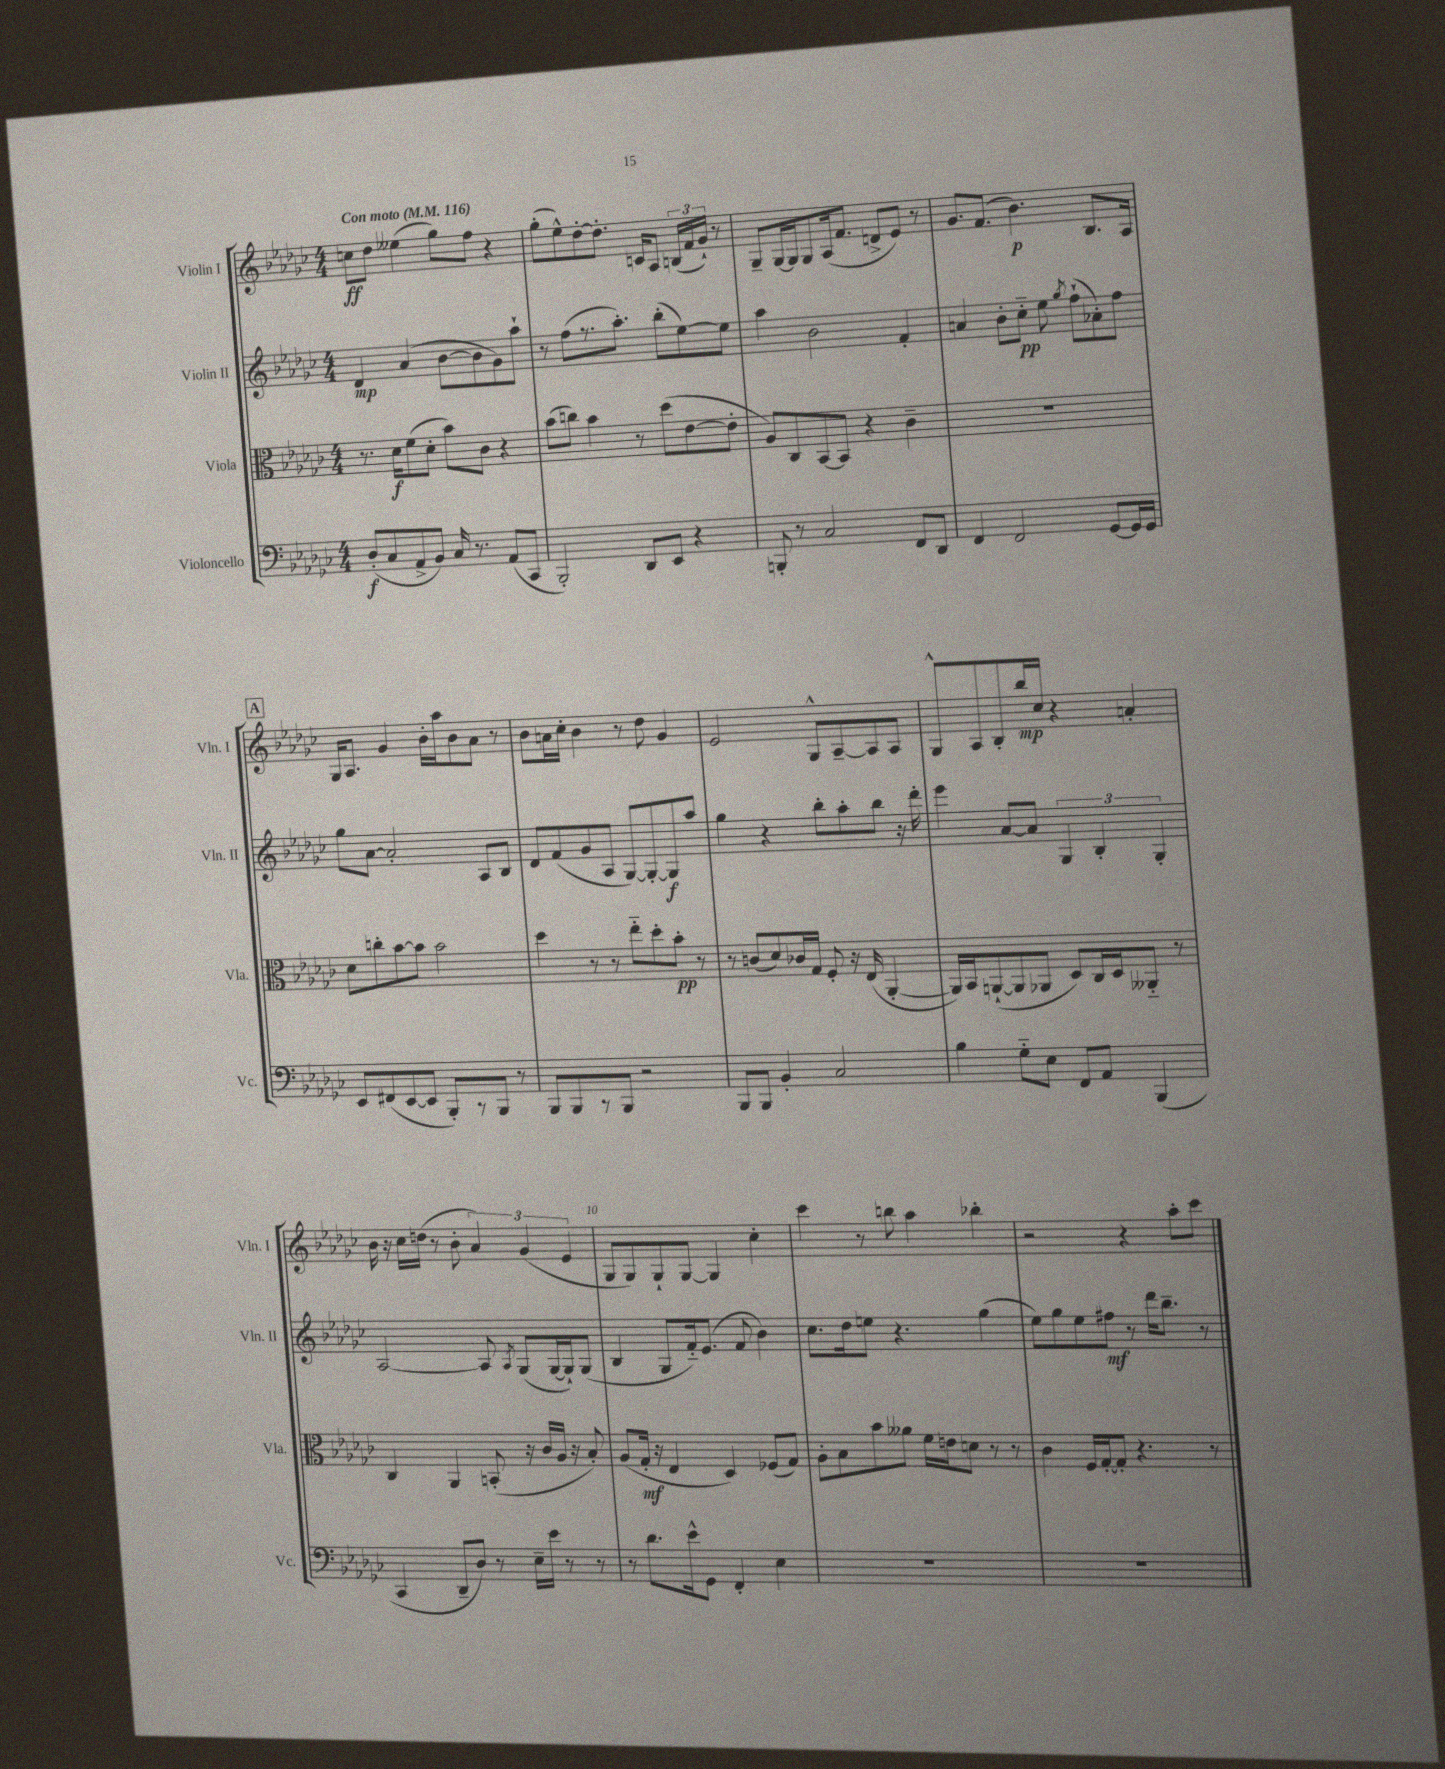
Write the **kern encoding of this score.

**kern	**dynam	**kern	**dynam	**kern	**dynam	**kern	**dynam
*part4	*part4	*part3	*part3	*part2	*part2	*part1	*part1
*staff4	*staff4	*staff3	*staff3	*staff2	*staff2	*staff1	*staff1
*I"Violoncello	*	*I"Viola	*	*I"Violin II	*	*I"Violin I	*
*I'Vc.	*	*I'Vla.	*	*I'Vln. II	*	*I'Vln. I	*
*clefF4	*	*clefC3	*	*clefG2	*	*clefG2	*
*k[b-e-a-d-g-c-]	*	*k[b-e-a-d-g-c-]	*	*k[b-e-a-d-g-c-]	*	*k[b-e-a-d-g-c-]	*
*M4/4	*	*M4/4	*	*M4/4	*	*M4/4	*
*MM116	*	*MM116	*	*MM116	*	*MM116	*
=1	=1	=1	=1	=1	=1	=1	=1
!	!	!	!	!	!	!LO:TX:a:B:t=Con moto	!
(8D-'/L	f	8.r	.	4d-/	mp	8ccn\L	ff
8C-/	.	.	.	.	.	8dd-\J	.
.	.	16d-\KL	f	.	.	.	.
8AA-^/	.	(8f\	.	(4a-/	.	(4ee--X\	.
8BB-/J)	.	8d-'\J	.	.	.	.	.
16C-/	.	8b-\L)	.	[8b-\L	.	8gg-\L)	.
8.r	.	.	.	.	.	.	.
.	.	8c-\J	.	8b-\]	.	8ff\J	.
(8AA-/L	.	4r	.	8g-\)	.	4r	.
8CC-/J	.	.	.	8aa-`\J	.	.	.
=2	=2	=2	=2	=2	=2	=2	=2
2BBB-'/)	.	(8b-\L	.	8r	.	(8gg-'\L	.
.	.	8ccn\J)	.	(8ff\L	.	8ee-^^\)	.
.	.	4b-\	.	8.r	.	[8dd-'\	.
.	.	.	.	.	.	8.dd-'\J]	.
.	.	.	.	8.aa-'\J)	.	.	.
8DD-/L	.	8r	.	.	.	.	.
.	.	.	.	.	.	16cn/KL	.
8EE-/J	.	(8dd-\L	.	(8bb-'\L	.	8A-/J	.
4r	.	[8e-\	.	[8ee-\)	.	(24Bn/LL	.
.	.	.	.	.	.	24f/	.
.	.	.	.	.	.	24g-`/JJ)	.
.	.	8e-'\J]	.	8ee-\J]	.	8r	.
=3	=3	=3	=3	=3	=3	=3	=3
8BBBn'/	.	8A-/L)	.	4aa-\	.	8G-~/L	.
8r	.	8C-/	.	.	.	[16G-/L	.
.	.	.	.	.	.	16G-/J]	.
2C-/	.	[8BB-/	.	2b-\	.	8G-/	.
.	.	8BB-/J]	.	.	.	(16A-/k	.
.	.	.	.	.	.	8.f/J	.
.	.	4r	.	.	.	.	.
.	.	.	.	.	.	8dn^/L	.
8FF/L	.	4c-~\	.	4f'/	.	8e-/J)	.
8DD-/J	.	.	.	.	.	8r	.
=4	=4	=4	=4	=4	=4	=4	=4
4FF/	.	1r	.	4an/	.	8.g-/L	.
.	.	.	.	.	.	(8.f/J	.
2FF/	.	.	.	8b-'\L	.	.	.
.	.	.	.	8cc-\J	pp	4.b-\)	p
.	.	.	.	8ee-\	.	.	.
.	.	.	.	8qgg-/	.	.	.
.	.	.	.	(8ff`\L	.	.	.
[8GG-/L	.	.	.	8a-X'\)	.	8.B-/L	.
16GG-/L]	.	.	.	8ff\J	.	.	.
16GG-/JJ	.	.	.	.	.	16A-/Jk	.
!!LO:LB:g=z
!!LO:REH:place=s1:t=A
=5	=5	=5	=5	=5	=5	=5	=5
8EE-/L	.	8d-\L	.	8gg-\L	.	16G-/KL	.
.	.	.	.	.	.	8.A-/J	.
(8FF#X/	.	8ccn'\	.	[8a-\J	.	.	.
[8EE-/	.	[8b-\	.	2a-'/]	.	4g-/	.
8EE-/J]	.	8b-\J]	.	.	.	.	.
8BBB-'/L)	.	2b-\	.	.	.	16b-'\LL	.
.	.	.	.	.	.	16aa-\J	.
8r	.	.	.	.	.	8b-\	.
8BBB-/J	.	.	.	8A-/L	.	8a-\J	.
8r	.	.	.	8B-/J	.	8r	.
=6	=6	=6	=6	=6	=6	=6	=6
8BBB-/L	.	4dd-\	.	8d-/L	.	8b-\L	.
8BBB-/	.	.	.	(8f/	.	16an\L	.
.	.	.	.	.	.	16cc-'\JJ	.
8r	.	8r	.	8g-/	.	4b-\	.
8BBB-/J	.	8r	.	8A-/J	.	.	.
2r	.	8ee-\L	.	[8G-/L)	.	8r	.
.	.	8dd-'\	.	8G-'/_	.	8dd-\	.
.	.	8b-'\J	pp	8G-/]	f	4g-/	.
.	.	8r	.	8aa-/J	.	.	.
=7	=7	=7	=7	=7	=7	=7	=7
8BBB-/L	.	8r	.	4gg-\	.	2e-/	.
8BBB-/J	.	(8cn/L	.	.	.	.	.
4BB-'/	.	8d-/)	.	4r	.	.	.
.	.	16c-X/L	.	.	.	.	.
.	.	16G-/JJ	.	.	.	.	.
2C-/	.	8F'/	.	8bb-'\L	.	8G-^^/L	.
.	.	16r	.	8aa-'\	.	[8A-~/	.
.	.	(16E-/	.	.	.	.	.
.	.	[4AA-'/	.	8bb-\J	.	8A-/]	.
.	.	.	.	16r	.	8A-/J	.
.	.	.	.	16ddd-'\	.	.	.
=8	=8	=8	=8	=8	=8	=8	=8
4B-\	.	16AA-/LL])	.	4eee-\	.	8G-^^/L	.
.	.	16BB-/J	.	.	.	.	.
.	.	([8AAn`/	.	.	.	8A-/	.
8G-\L	.	8AA/]	.	[8a-/L	.	8B-'/	.
8E-\J	.	8AA-X/J	.	8a-/J]	.	16bb-/L	mp
.	.	.	.	.	.	16cc-/JJ	.
8FF/L	.	8D-/L)	.	6G-/	.	4r	.
8AA-/J	.	16C-/L	.	.	.	.	.
.	.	.	.	6B-'/	.	.	.
.	.	16D-/J	.	.	.	.	.
(4BBB-/	.	8AA--X/J	.	.	.	4an'/	.
.	.	.	.	6G-'/	.	.	.
.	.	8r	.	.	.	.	.
!!LO:LB:g=z
=9	=9	=9	=9	=9	=9	=9	=9
4CC-/	.	4C-/	.	[2A-/	.	16b-\	.
.	.	.	.	.	.	16r	.
.	.	.	.	.	.	16cc-\LL	.
.	.	.	.	.	.	(16ddn\JJ	.
8DD-~/L	.	4AA-/	.	.	.	8r	.
8D-/J)	.	.	.	.	.	8b-'\	.
8r	.	(8BBn'/	.	8A-/]	.	6a-/)	.
.	.	.	.	8qA-/	.	.	.
16E-~\LL	.	16r	.	(8G-/L	.	.	.
.	.	.	.	.	.	(6g-/	.
16e-\JJ	.	16c-/LL	.	.	.	.	.
8r	.	16A-/JJ	.	[16G-/L	.	.	.
.	.	16r	.	16G-`/J])	.	.	.
.	.	.	.	.	.	6e-/	.
8r	.	8B-'/)	.	(8G-/J	.	.	.
=10	=10	=10	=10	=10	=10	=10	=10
8r	.	(8A-/L	.	4B-/	.	8G-/L	.
8.d-\L	.	16G-'/Jk	mf	.	.	8G-/)	.
.	.	16r	.	.	.	.	.
.	.	4E-/	.	8G-/L	.	8G-`/	.
16e-^^\k	.	.	.	.	.	.	.
8GG-\J	.	.	.	16f/k)	.	[8G-/J	.
.	.	.	.	(8.e-/J	.	.	.
4FF'/	.	4D-/)	.	.	.	4G-/]	.
.	.	.	.	8f/	.	.	.
4E-\	.	(8F-X/L	.	4b-\)	.	4cc-'\	.
.	.	8G-/J)	.	.	.	.	.
=11	=11	=11	=11	=11	=11	=11	=11
1r	.	8A-'\L	.	8.cc-\L	.	4ccc-\	.
.	.	8B-\	.	.	.	.	.
.	.	.	.	16dd-\k	.	.	.
.	.	8b-\	.	8een\J	.	8r	.
.	.	8a--X\J	.	4.r	.	8bbn\	.
.	.	16f\LL	.	.	.	4aa-\	.
.	.	16en\J	.	.	.	.	.
.	.	8dn\J	.	.	.	.	.
.	.	8r	.	(4gg-\	.	4bb-X'\	.
.	.	8r	.	.	.	.	.
=12	=12	=12	=12	=12	=12	=12	=12
1r	.	4c-\	.	8ee-\L)	.	2r	.
.	.	.	.	8gg-\	.	.	.
.	.	16F/LL	.	8ee-\	.	.	.
.	.	[16G-'/J	.	.	.	.	.
.	.	8G-'/J]	.	8ff#X\J	mf	.	.
.	.	4.r	.	8r	.	4r	.
.	.	.	.	16ddd-\KL	.	.	.
.	.	.	.	8.bb-~\J	.	.	.
.	.	.	.	.	.	8aa-'\L	.
.	.	8r	.	8r	.	8ccc-\J	.
==	==	==	==	==	==	==	==
*-	*-	*-	*-	*-	*-	*-	*-
